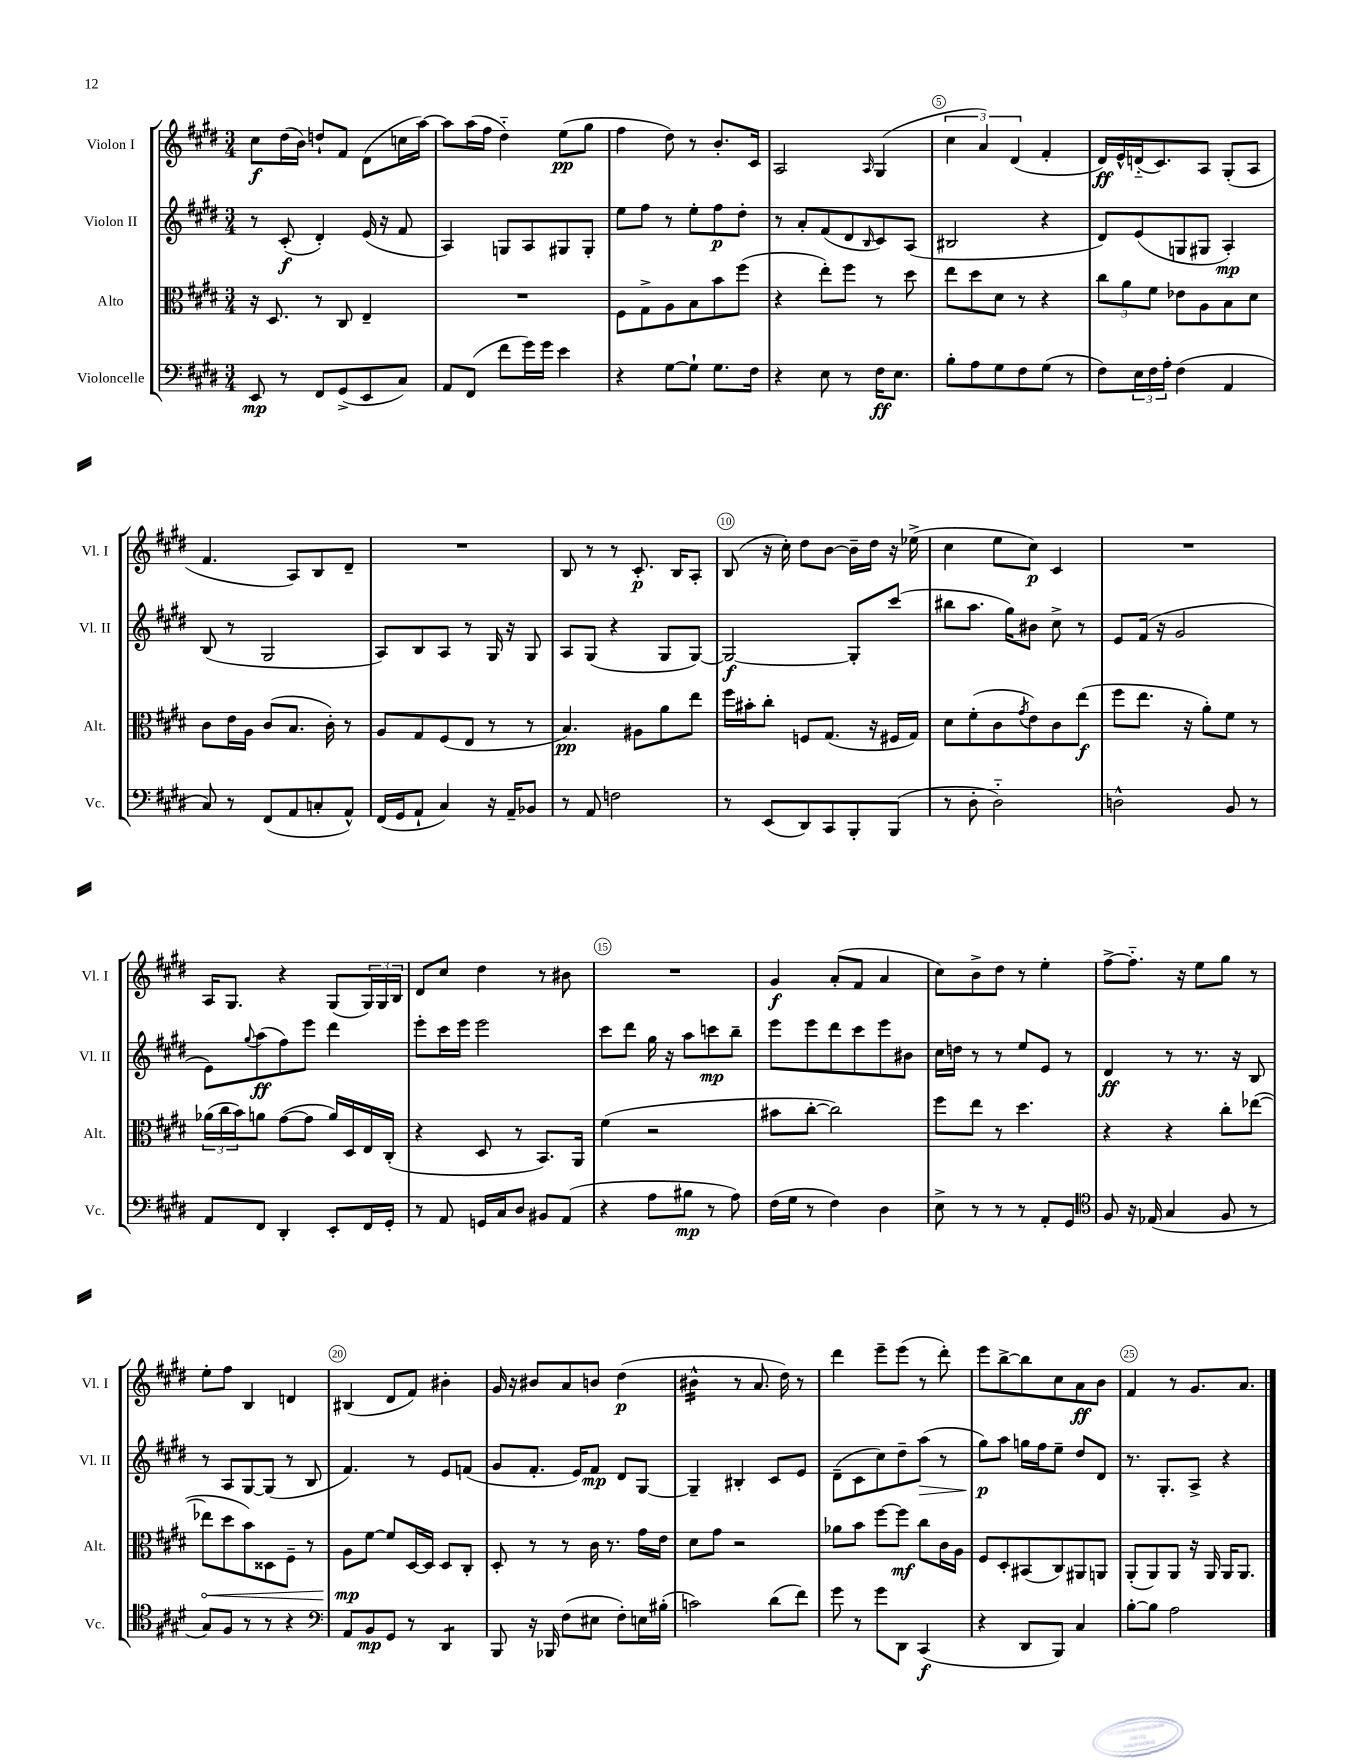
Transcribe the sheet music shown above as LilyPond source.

<<
\new StaffGroup <<
\new Staff = "s0" \with { instrumentName = "Violon I" shortInstrumentName = "Vl. I" } {
    \clef treble \key e \major \numericTimeSignature \time 3/4
    cis''8\f dis''16( b'16) d''8-! fis'8 dis'8( c''16 a''16~) |
    a''8 a''16( fis''16 dis''4-_) e''8\pp( gis''8 |
    fis''4 dis''8) r8 b'8.-. cis'16 |
    a2 \grace { a16 } gis4( |
    \tuplet 3/2 { cis''4 a'4) dis'4( } fis'4-. |
    dis'16\ff) e'16-^ d'16-_( cis'8.) a8 gis8-.( a8 |
    fis'4. a8) b8 dis'8-- |
    R2. |
    b8 r8 r8 cis'8.-.\p b16 a8-. |
    b8( r16 cis''16-.) dis''8 b'8~ b'16-- dis''16 r16 ees''16->( |
    cis''4 e''8 cis''8\p) cis'4 |
    R2. |
    a16 gis8. r4 gis8( \tuplet 3/2 { gis16) gis16 b16 } |
    dis'8 cis''8 dis''4 r8 bis'8 |
    R2. |
    gis'4\f a'8-.( fis'8 a'4 |
    cis''8) b'8-> dis''8 r8 e''4-. |
    fis''8~-> fis''8.-_ r16 e''8 gis''8 r8 |
    e''8-. fis''8 b4 d'4 |
    bis4( dis'8 fis'8) bis'4-. |
    gis'16 r16 bis'8 a'8 b'8 dis''4\p( |
    bis'4:16-^ r8 a'8. dis''16) r8 |
    dis'''4 e'''8-- e'''8( r8 dis'''8-.) |
    e'''8 b''8~-> b''8 cis''8 a'8\ff b'8 |
    fis'4 r8 gis'8. a'8. \bar "|." |
}
\new Staff = "s1" \with { instrumentName = "Violon II" shortInstrumentName = "Vl. II" } {
    \clef treble \key e \major \numericTimeSignature \time 3/4
    r8 cis'8-.\f( dis'4-.) e'16( r16 fis'8 |
    a4) g8 a8 gis8 gis8-. |
    e''8 fis''8 r8 e''8-. fis''8\p dis''8-. |
    r8 a'8-. fis'8( dis'8 \grace { b16 } cis'8) a8( |
    bis2 r4 |
    dis'8) e'8( g8 gis8 a4-.\mp) |
    b8( r8 gis2 |
    a8) b8 a8 r8 gis16 r16 gis8 |
    a8 gis8( r4 gis8 gis8~) |
    gis2~\f gis8-. cis'''8( |
    bis''8 a''8. gis''16) bis'8 cis''8-> r8 |
    e'8 fis'16( r16 gis'2 |
    e'8) \appoggiatura { gis''8 } a''8\ff( fis''8) e'''8 dis'''4 |
    e'''8-. cis'''16 e'''16 e'''2 |
    cis'''8 dis'''8 gis''16 r16 a''8 c'''8\mp b''8-- |
    e'''8 e'''8 dis'''8 cis'''8 e'''8 bis'8 |
    cis''16 d''16 r8 r8 e''8 e'8 r8 |
    dis'4\ff r8 r8. r16 b8 |
    r8 a8 gis8~ gis8( r8 b8 |
    fis'4.) r8 e'8 f'8( |
    gis'8 fis'8.-. e'16) fis'8\mp dis'8 gis8~ |
    gis4-- bis4-. cis'8 e'8 |
    dis'8--( cis'8 cis''8) dis''8-- a''8\>( r8 |
    gis''8\p\!) a''8 g''16 fis''16 e''8-- dis''8 dis'8 |
    r8. gis8.-. a8-> r4 \bar "|." |
}
\new Staff = "s2" \with { instrumentName = "Alto" shortInstrumentName = "Alt." } {
    \clef alto \key e \major \numericTimeSignature \time 3/4
    r16 dis8. r8 cis8 e4-- |
    R2. |
    fis8 gis8-> a8 b8 b'8 fis''8( |
    r4 e''8-.) fis''8 r8 dis''8 |
    e''8 dis''8 dis'8 r8 r4 |
    \tuplet 3/2 { cis''8 a'8 fis'8 } ees'8 a8 b8 dis'8 |
    cis'8 e'16 a16 cis'8( b8. cis'16-.) r8 |
    a8 gis8 fis8( e8 r8 r8 |
    b4.\pp) ais8 a'8 e''8 |
    fis''16 bis'16-. cis''8-. f8 gis8.( r16 fis16 gis16) |
    dis'8 fis'8-.( cis'8 \acciaccatura { gis'8 } e'8) cis'8 e''8\f( |
    fis''8 e''8. r16 a'8-.) fis'8 r8 |
    \tuplet 3/2 { aes'16( cis''16 b'16) } a'8 gis'8~( gis'8 a'16) dis16 e16 cis16-.( |
    r4 dis8 r8 b,8.) a,16 |
    fis'4( r2 |
    bis'8 cis''8~-. cis''2) |
    fis''8 e''8 r8 dis''4. |
    r4 r4 cis''8-. ees''8~( |
    \once \override Hairpin.circled-tip = ##t ees''8\< dis''8 b'8) disis8 fis8-- r8 |
    a8\mp\! fis'8~ fis'8 dis16~ dis16 dis8 cis8-. |
    dis8-. r8 r8 cis'16 r8. gis'16 e'16 |
    dis'8 gis'8 r2 |
    aes'8 b'8 fis''8~ fis''8\mf cis''8 cis'16 a16 |
    fis8 dis8-. bis,8( cis8) ais,8 a,8 |
    a,8-.( a,8) a,8 r16 a,16 a,16 a,8. \bar "|." |
}
\new Staff = "s3" \with { instrumentName = "Violoncelle" shortInstrumentName = "Vc." } {
    \clef bass \key e \major \numericTimeSignature \time 3/4
    e,8\mp r8 fis,8 gis,8->( e,8 cis8) |
    a,8 fis,8( fis'8 gis'16) gis'16 e'4 |
    r4 gis8~ gis8-! gis8. fis16 |
    r4 e8 r8 fis16\ff e8. |
    b8-. a8 gis8 fis8 gis8( r8 |
    fis8) \tuplet 3/2 { e16 fis16 a16-. } fis4( a,4 |
    cis8) r8 fis,8( a,8 c8-. a,8-^) |
    fis,16( gis,16 a,8-! cis4) r16 a,16-- bes,8 |
    r8 a,8 f2 |
    r8 e,8( dis,8) cis,8 b,,8-. b,,8( |
    r8 dis8-. dis2-_) |
    d2-^ b,8 r8 |
    a,8 fis,8 dis,4-. e,8-. fis,16 gis,16-. |
    r8 a,8 g,16 cis16 dis8 bis,8 a,8( |
    r4 a8 bis8\mp r8 a8) |
    fis16( gis16 r8 fis4) dis4 |
    e8-> r8 r8 r8 a,8-. gis,8 |
    \clef tenor fis8 r16 ees16( gis4 fis8 r8 |
    gis8) fis8 r8 r8 r4 |
    \clef bass a,8 b,8\mp gis,8 r8 dis,4:8 |
    b,,8 r16 bes,,16 fis8( eis8 fis8-.) e16 bis16-.( |
    c'2) dis'8( fis'8) |
    gis'8 r8 gis'8 dis,8 cis,4\f( |
    r4 dis,8 b,,8) cis4 |
    b8~-. b8 a2 \bar "|." |
}
>>
>>
\layout { \context { \Score \override BarNumber.break-visibility = ##(#f #t #t) barNumberVisibility = #(every-nth-bar-number-visible 5) \override BarNumber.stencil = #(make-stencil-circler 0.1 0.3 ly:text-interface::print) } }
